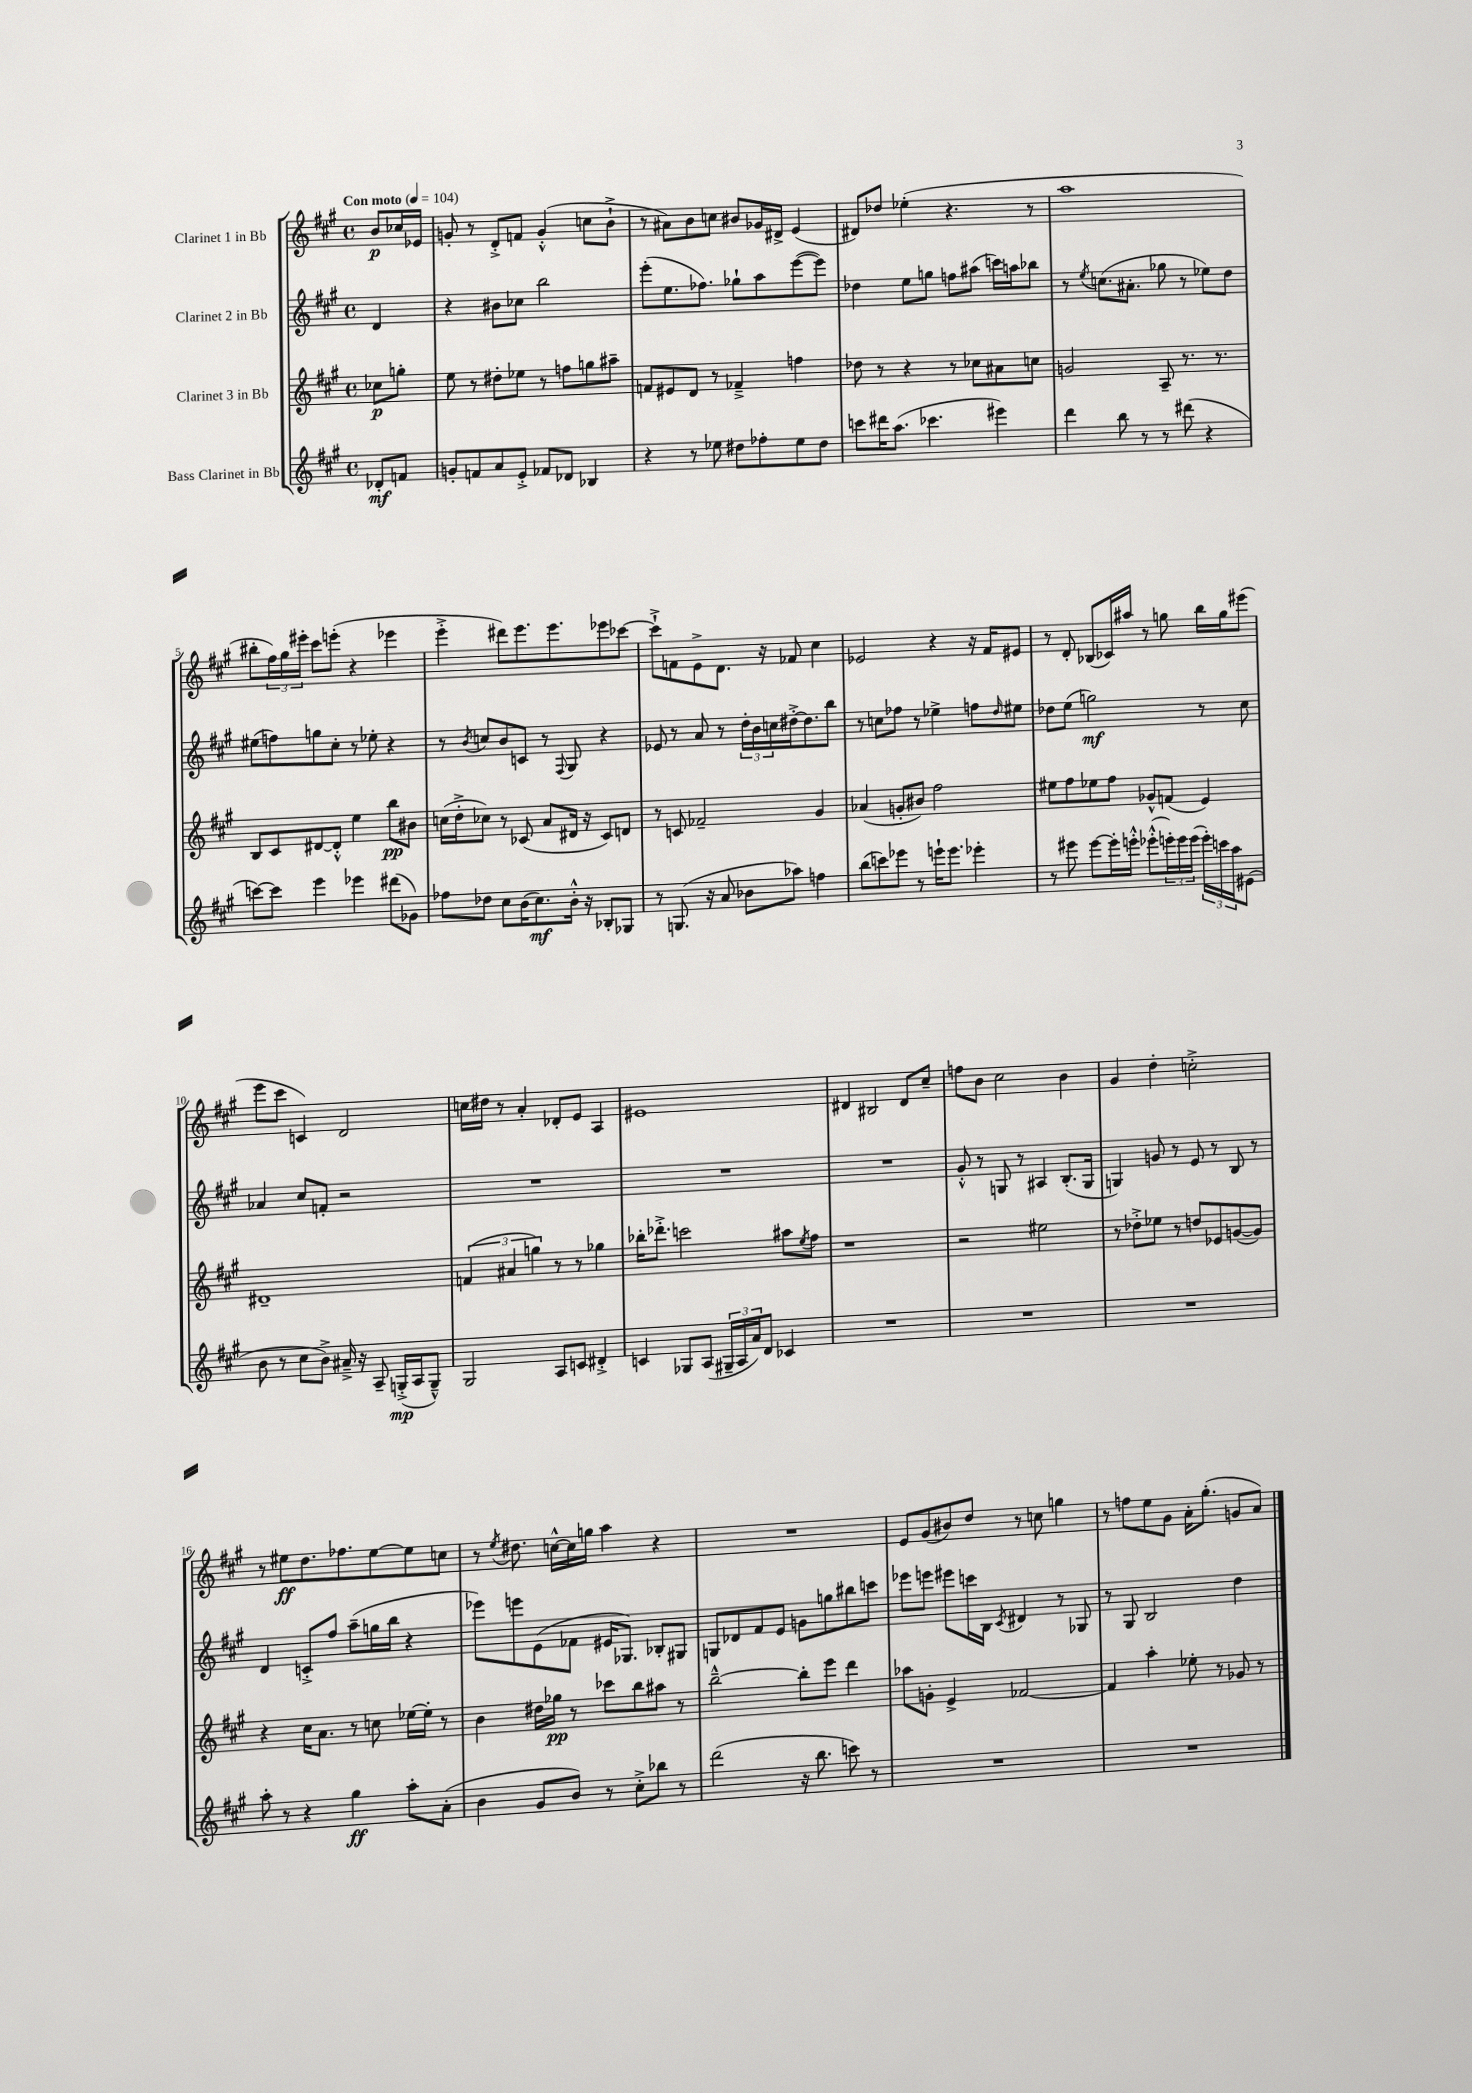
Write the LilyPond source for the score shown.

<<
\new StaffGroup <<
\new Staff = "s0" \with { instrumentName = "Clarinet 1 in Bb" } {
    \clef treble \key a \major \defaultTimeSignature \time 4/4 \partial 4 \tempo "Con moto" 4 = 104
    b'8\p ces''16 ees'16 |
    g'8-. r8 d'8-.-> f'8 g'4-.-^( c''8 b'8-!-> |
    r8 ais'8) b'8 c''8 bis'8 ges'16 dis'16-> e'4( |
    dis'8) des''8 ees''4-.( r4. r8 |
    a''1 |
    bis''8-. \tuplet 3/2 { fis''16) gis''16 eis'''16-. } cis'''8 e'''8-.( r4 ees'''4 |
    e'''4-.-> dis'''8) e'''8. e'''8. ees'''8 ces'''8~ |
    ces'''8-!-> f'8 e'8-> d'8. r16 fes'8 cis''4 |
    ees'2 r4 r16 fis'16 eis'8 |
    r8 d'8-. bes8( ces'16) ais''16 r8 g''8 b''16 g''16 eis'''8( |
    e'''8 cis'''8 c'4) d'2 |
    c''16 dis''16 r8 a'4-. des'8-. e'8 a4 |
    eis'1 |
    dis'4 bis2 dis'8 cis''8-- |
    f''8 b'8 cis''2 b'4 |
    gis'4 d''4-. c''2-.-> |
    r8 eis''8\ff d''8. fes''8. eis''8~ eis''8 c''8 |
    r8 \acciaccatura { e''8 } dis''8. c''16~-^ c''16 g''16 a''4 r4 |
    R1 |
    e'8 gis'8( bis'8) d''8 r8 c''8 g''4 |
    r8 f''8 e''8 gis'8 a'16-. gis''8.-.( g'8 a'8) \bar "|." |
}
\new Staff = "s1" \with { instrumentName = "Clarinet 2 in Bb" } {
    \clef treble \key a \major \defaultTimeSignature \time 4/4 \partial 4
    d'4 |
    r4 bis'8 ces''8 b''2 |
    e'''8-.( e''8. fes''8.) ges''8-! a''8 e'''8~( e'''8) |
    des''4 e''8 g''8 f''8 ais''8( c'''16) a''16 bes''8 |
    r8 \acciaccatura { e''8 } c''8.( ais'8.-. ges''8 r8 ees''8) d''8 |
    eis''8( f''8) g''8 cis''8-. r8 ees''8-. r4 |
    r8 \acciaccatura { b'8 } c''8 b'8 c'8 r8 \appoggiatura { fis8 } gis8 r4 |
    ees'8 r8 a'8 r8 \tuplet 3/2 { d''16-. b'16 c''16 } dis''16~-.-> dis''8. b''8 |
    r8 c''8 fes''8 r8 ees''4-> f''8 \grace { d''16 } eis''8 |
    des''8 e''8( g''2\mf) r8 cis''8 |
    aes'4 cis''8 f'8-. r2 |
    R1 |
    R1 |
    R1 |
    gis'8-.-^ r8 g8 r8 ais4 b8.-.( g16 |
    g4) g'8 r8 e'8 r8 b8 r8 |
    d'4 c'8-.-> fis''8 a''8--( g''16 b''16 r4 |
    ees'''8) e'''8 e'8( fes'8 eis'16 ges8.) bes8-. gis8 |
    g8 des'8 fis'8 e'8 g'8 g''8 bis''8 c'''8 |
    ees'''8 e'''8 eis'''8 c'''16 b16 \acciaccatura { cis'8 } dis'4 r8 ges8 |
    r8 gis8 b2 d''4 \bar "|." |
}
\new Staff = "s2" \with { instrumentName = "Clarinet 3 in Bb" } {
    \clef treble \key a \major \defaultTimeSignature \time 4/4 \partial 4
    ces''8\p g''8-. |
    e''8 r8 dis''8-. ees''8 r8 f''8 g''8 ais''8-- |
    f'8 eis'8 d'8 r8 fes'4---> f''4 |
    des''8 r8 r4 r8 ces''8 ais'8 c''8 |
    g'2 a8-- r8. r8. |
    b8 cis'8 dis'8~ dis'8-.-^ e''4 b''8\pp bis'8 |
    c''16( d''16-.-> ces''8) r8 ces'8( a'8 dis'16 r16 ces'8) d'8 |
    r8 c'8 fes'2-- gis'4 |
    aes'4( g'8-. bis'8) fis''2 |
    eis''8 fis''8 ees''8 fis''8 ges'8-^ f'8( e'4) |
    dis'1-- |
    \tuplet 3/2 { f'4( ais'4 g''4) } r8 r8 ges''4 |
    bes''16-. des'''8.-.-> c'''2 ais''8 \acciaccatura { e''8 } fis''8 |
    r1 |
    r2 eis''2 |
    r8 des''8-.-> ees''8 r8 d''8 ees'8 g'8~( g'8) |
    r4 cis''16 a'8. r8 c''8 ees''16~ ees''16-. r8 |
    b'4 dis''16 ges''16\pp r8 ces'''8 b''8 ais''8 r8 |
    b''2~---^ b''8-. e'''8 d'''4 |
    aes''8 g'8-. e'4-> fes'2~ |
    fes'4 a''4-. ees''8-. r8 ges'8 r8 \bar "|." |
}
\new Staff = "s3" \with { instrumentName = "Bass Clarinet in Bb" } {
    \clef treble \key a \major \defaultTimeSignature \time 4/4 \partial 4
    des'8-.\mf f'8 |
    g'8-. f'8 a'8 e'8-.-> fes'8 des'8 bes4 |
    r4 r8 ees''8 dis''8 fes''8-. ees''8 dis''8 |
    c'''8 dis'''16 a''8.( ces'''4. eis'''4) |
    d'''4 b''8 r8 r8 dis'''8( r4 |
    c'''8~) c'''8 e'''4 ees'''4 dis'''8( ges'8) |
    fes''8 des''8 cis''8 b'16( cis''8.\mf) b'16-.-^ r16 bes8-. ges8 |
    r8 g8.( r16 a'8 bes'8 aes''8) f''4 |
    b''8( c'''8) ees'''8 r8 e'''16-! e'''8. ees'''4-. |
    r8 eis'''8 eis'''8~ eis'''16-. e'''16-.-^ ees'''8-.-^( \tuplet 3/2 { e'''16-.) e'''16 e'''16( } \tuplet 3/2 { e'''16-.) c'''16 a''16 } eis'8( |
    b'8 r8 cis''8 b'8->) ais'16---> r16 a8-- g16-.->\mp( a16 g8---^) |
    gis2 a8 c'8 dis'4-.-> |
    c'4 ges8 a8( \tuplet 3/2 { gis16-- a16 a'16) } d'8 ces'4 |
    R1 |
    R1 |
    R1 |
    a''8-. r8 r4 gis''4\ff a''8-. a'8-.( |
    b'4 gis'8 b'8) r8 cis''8-.-> bes''8 r8 |
    d'''2( r16 b''8. c'''8) r8 |
    R1 |
    R1 \bar "|." |
}
>>
>>
